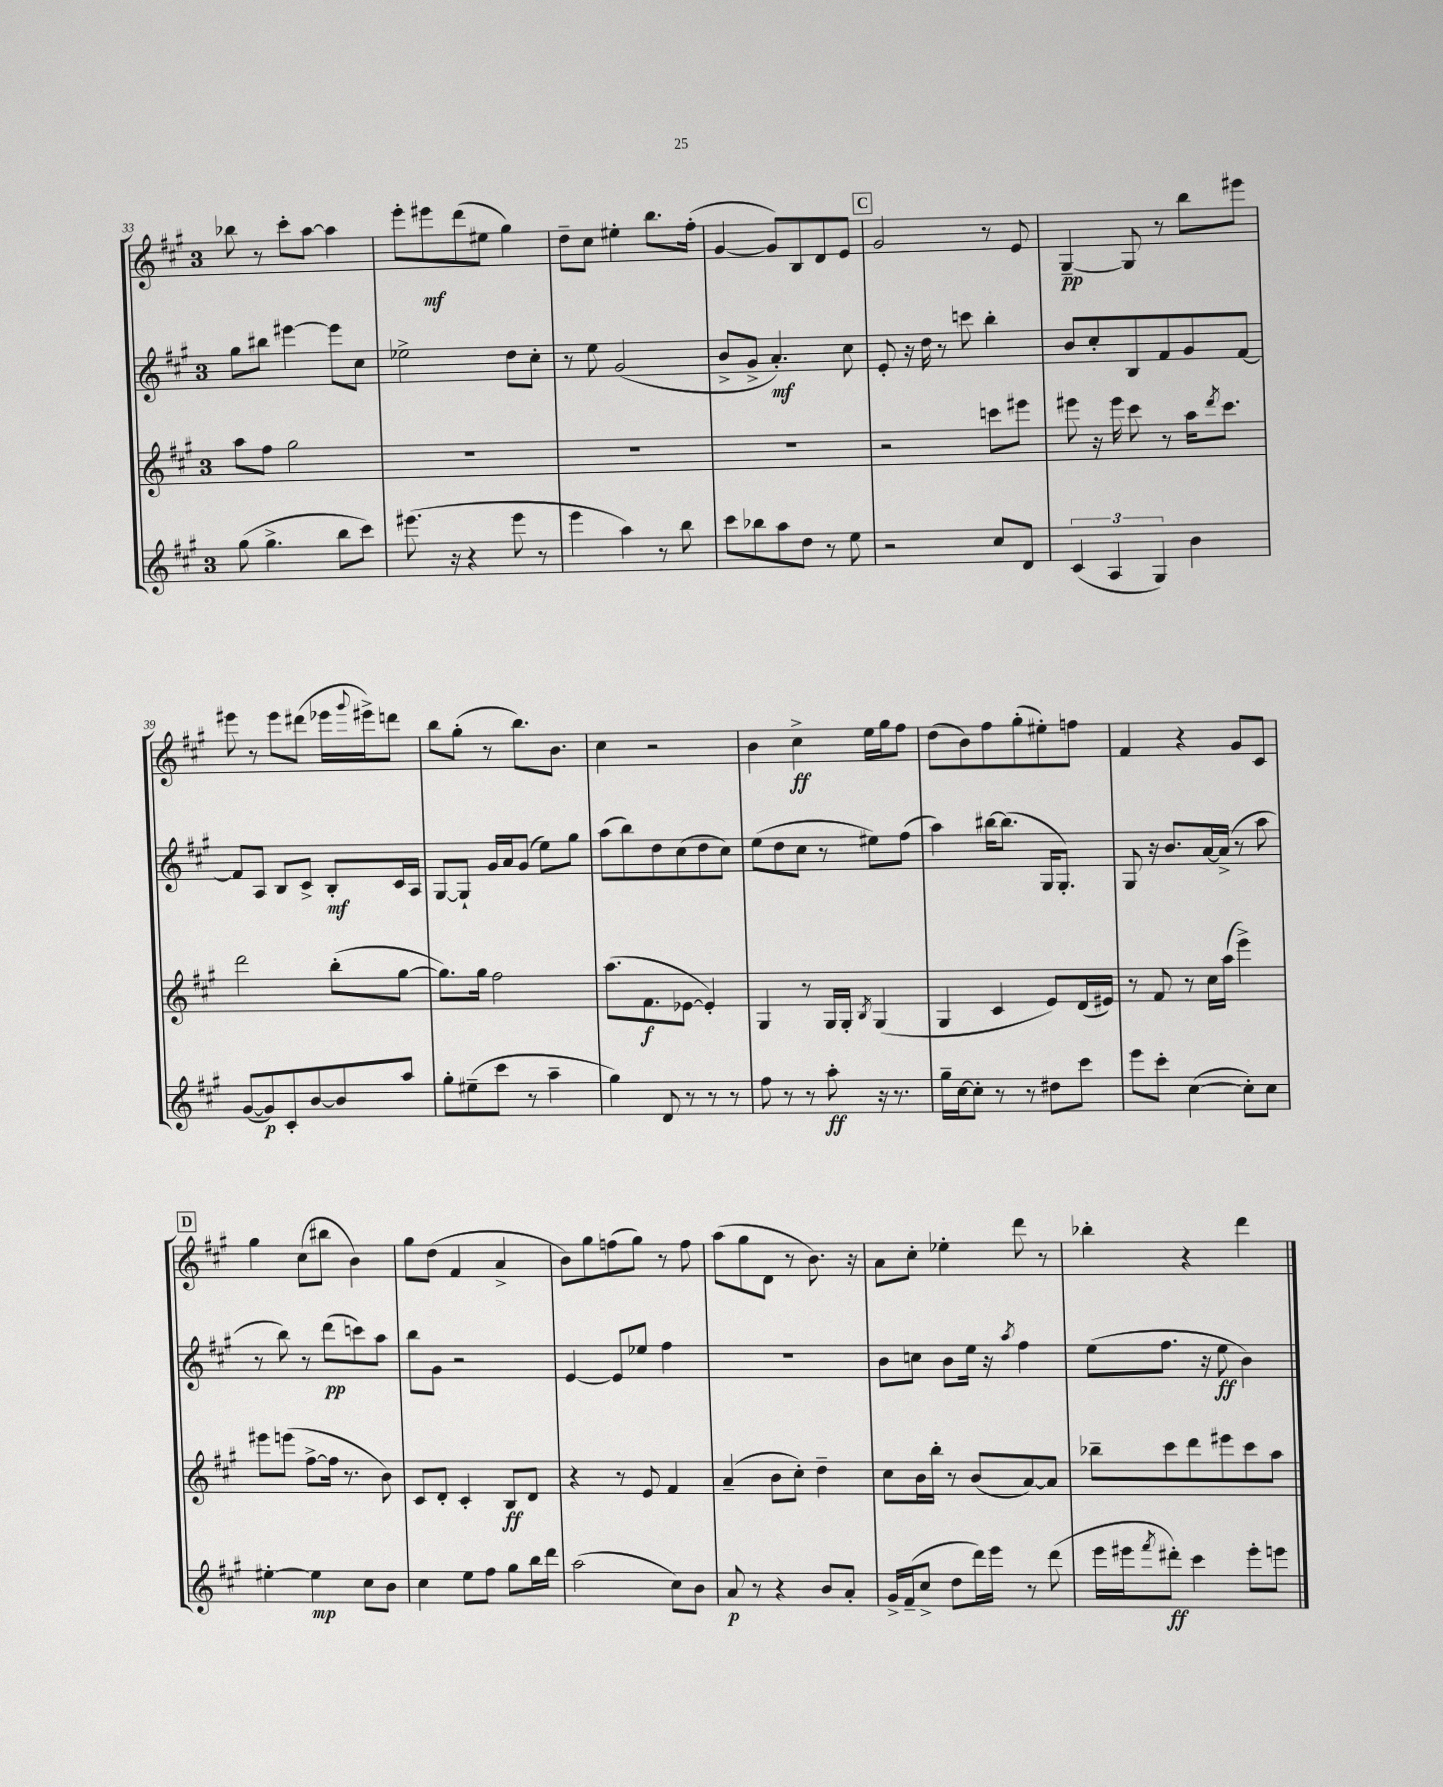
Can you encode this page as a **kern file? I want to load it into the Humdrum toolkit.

**kern	**dynam	**kern	**dynam	**kern	**dynam	**kern	**dynam
*part4	*part4	*part3	*part3	*part2	*part2	*part1	*part1
*staff4	*staff4	*staff3	*staff3	*staff2	*staff2	*staff1	*staff1
*clefG2	*	*clefG2	*	*clefG2	*	*clefG2	*
*k[f#c#g#]	*	*k[f#c#g#]	*	*k[f#c#g#]	*	*k[f#c#g#]	*
*M3/4	*	*M3/4	*	*M3/4	*	*M3/4	*
=33	=33	=33	=33	=33	=33	=33	=33
(8gg#\	.	8aa\L	.	8gg#\L	.	8bb-X\	.
4.gg#^\	.	8ff#\J	.	8bb#X\J	.	8r	.
.	.	2gg#\	.	[4eee#X\	.	8ccc#'\L	.
.	.	.	.	.	.	[8aa\J	.
8bb\L	.	.	.	8eee#\L]	.	4aa\]	.
8ccc#\J)	.	.	.	8cc#\J	.	.	.
=34	=34	=34	=34	=34	=34	=34	=34
(8.eee#X\	.	2.r	.	2ee-X^\	.	8eee'\L	.
.	.	.	.	.	.	8eee#X\	mf
16r	.	.	.	.	.	.	.
4r	.	.	.	.	.	(8ddd\	.
.	.	.	.	.	.	8ee#X\J	.
8eee#\	.	.	.	8dd\L	.	4gg#\)	.
8r	.	.	.	8cc#'\J	.	.	.
=35	=35	=35	=35	=35	=35	=35	=35
4eee\	.	2.r	.	8r	.	8dd~\L	.
.	.	.	.	8ee\	.	8cc#\J	.
4aa\)	.	.	.	(2g#/	.	4ee#X'\	.
8r	.	.	.	.	.	8.bb\L	.
8bb\	.	.	.	.	.	.	.
.	.	.	.	.	.	(16ff#'\Jk	.
=36	=36	=36	=36	=36	=36	=36	=36
8ccc#\L	.	2.r	.	8b^/L	.	[4g#/	.
8bb-X\	.	.	.	8g#^/J	.	.	.
8aa\	.	.	.	4.a'/)	mf	8g#/L])	.
8dd\J	.	.	.	.	.	8B/	.
8r	.	.	.	.	.	8d/	.
8ee\	.	.	.	8cc#\	.	8e/J	.
!!LO:REH:place=s1:t=C
=37	=37	=37	=37	=37	=37	=37	=37
2r	.	2r	.	8e'/	.	2g#/	.
.	.	.	.	16r	.	.	.
.	.	.	.	16dd\	.	.	.
.	.	.	.	8r	.	.	.
.	.	.	.	8cccn\	.	.	.
8cc#/L	.	8cccn\L	.	4bb'\	.	8r	.
8d/J	.	8eee#X\J	.	.	.	8e/	.
=38	=38	=38	=38	=38	=38	=38	=38
(6c#/	.	8eee#X\	.	8b/L	.	[4G#~/	pp
.	.	16r	.	8cc#'/	.	.	.
6A/	.	.	.	.	.	.	.
.	.	16eee#\	.	.	.	.	.
.	.	8ccc#\	.	8B/	.	8G#/]	.
6G#/)	.	.	.	.	.	.	.
.	.	8r	.	8f#/	.	8r	.
4b\	.	16aa\KL	.	8g#/	.	8bb\L	.
.	.	8qddd/	.	.	.	.	.
.	.	8.ccc#\J	.	.	.	.	.
.	.	.	.	[8f#/J	.	8eee#X\J	.
!!LO:LB:g=z
=39	=39	=39	=39	=39	=39	=39	=39
([8g#/L	.	2ddd\	.	8f#/L]	.	8eee#X\	.
8g#/])	p	.	.	8A/J	.	8r	.
8c#'/	.	.	.	8B/L	.	8eee#\L	.
[8b/	.	.	.	8c#^/J	.	(8ddd#X\J	.
8b/]	.	(8bb'\L	.	8B'/L	mf	16eee-X\LL	.
.	.	.	.	.	.	8qqggg#/	.
.	.	.	.	.	.	16eee#X^\J)	.
8aa/J	.	[8gg#\J	.	16c#/L	.	8dddn\J	.
.	.	.	.	16A/JJ	.	.	.
=40	=40	=40	=40	=40	=40	=40	=40
8gg#'\L	.	8.gg#\L])	.	[8G#/L	.	8bb\L	.
(8ee#X~\	.	.	.	8G#`/J]	.	(8gg#'\J	.
.	.	16gg#\Jk	.	.	.	.	.
8ccc#\J	.	2ff#\	.	16g#/LL	.	8r	.
.	.	.	.	16a/J	.	.	.
8r	.	.	.	(8g#/J	.	8.bb\L)	.
4aa~\	.	.	.	8ee\L)	.	.	.
.	.	.	.	.	.	8.b\J	.
.	.	.	.	8gg#\J	.	.	.
=41	=41	=41	=41	=41	=41	=41	=41
4gg#\)	.	(8.aa\L	.	(8aa\L	.	4cc#\	.
.	.	.	.	8bb\)	.	.	.
.	.	8.f#\	f	.	.	.	.
8d/	.	.	.	8dd\	.	2r	.
8r	.	[8e-X\J	.	(8cc#\	.	.	.
8r	.	4e-'/])	.	8dd\	.	.	.
8r	.	.	.	8cc#\J)	.	.	.
=42	=42	=42	=42	=42	=42	=42	=42
8ff#\	.	4G#/	.	(8ee\L	.	4b\	.
8r	.	.	.	8dd\	.	.	.
8r	.	8r	.	8cc#\J	.	4cc#^\	ff
8aa'\	ff	16G#/LL	.	8r	.	.	.
.	.	16G#'/JJ	.	.	.	.	.
.	.	8qB/	.	.	.	.	.
16r	.	(4G#/	.	8ee#X\L)	.	16ee\LL	.
8.r	.	.	.	.	.	16gg#\J	.
.	.	.	.	(8ff#\J	.	8ff#\J	.
=43	=43	=43	=43	=43	=43	=43	=43
16gg#~\LL	.	4G#/	.	4aa\)	.	(8dd\L	.
[16cc#\J	.	.	.	.	.	.	.
8cc#'\J]	.	.	.	.	.	8b\)	.
8r	.	4c#/	.	[16bb#X\KL	.	8ff#\	.
.	.	.	.	(8.bb#\J]	.	.	.
8r	.	.	.	.	.	(8gg#'\	.
8dd#X\L	.	8e/L)	.	16G#/KL	.	8ee#X'\)	.
.	.	.	.	8.G#'/J)	.	.	.
8ccc#\J	.	(16d/L	.	.	.	8ffn\J	.
.	.	16e#X/JJ)	.	.	.	.	.
=44	=44	=44	=44	=44	=44	=44	=44
8eee\L	.	8r	.	8G#/	.	4f#/	.
8ccc#'\J	.	8f#/	.	16r	.	.	.
.	.	.	.	8.b/L	.	.	.
([4cc#\	.	8r	.	.	.	4r	.
.	.	16cc#\LL	.	[16a/L	.	.	.
.	.	(16aa\JJ	.	(16a^/JJ]	.	.	.
8cc#'\L])	.	4eee^\)	.	8r	.	8g#/L	.
8cc#\J	.	.	.	8aa\	.	8c#/J	.
!!LO:LB:g=z
!!LO:REH:place=s1:t=D
=45	=45	=45	=45	=45	=45	=45	=45
[4ee#X'\	.	8eee#X\L	.	8r	.	4gg#\	.
.	.	(8eeen\J	.	8bb\)	.	.	.
4ee#\]	mp	[8ff#^\L	.	8r	.	(8cc#\L	.
.	.	16ff#\Jk]	.	(8ddd\L	pp	8bb#X\J	.
.	.	8.r	.	.	.	.	.
8cc#\L	.	.	.	8cccn\)	.	4b\)	.
8b\J	.	8b\)	.	8aa\J	.	.	.
=46	=46	=46	=46	=46	=46	=46	=46
4cc#\	.	8c#/L	.	8bb\L	.	8gg#\L	.
.	.	8d'/J	.	8g#\J	.	(8dd\J	.
8ee\L	.	4c#'/	.	2r	.	4f#/	.
8ff#\J	.	.	.	.	.	.	.
8gg#\L	.	8B/L	ff	.	.	4a^/	.
16bb\L	.	8d/J	.	.	.	.	.
16ddd\JJ	.	.	.	.	.	.	.
=47	=47	=47	=47	=47	=47	=47	=47
(2aa\	.	4r	.	[4e/	.	8b\L)	.
.	.	.	.	.	.	8gg#\	.
.	.	8r	.	8e/L]	.	(8ffn\	.
.	.	8e/	.	8ee-X/J	.	8gg#\J)	.
8cc#\L)	.	4f#/	.	4ff#\	.	8r	.
8b\J	.	.	.	.	.	8ff\	.
=48	=48	=48	=48	=48	=48	=48	=48
8a/	p	(4a~/	.	2.r	.	(8aa\L	.
8r	.	.	.	.	.	8gg#\	.
4r	.	8b\L	.	.	.	8d\J	.
.	.	8cc#'\J)	.	.	.	8r	.
8b/L	.	4dd~\	.	.	.	8.b\)	.
8a'/J	.	.	.	.	.	.	.
.	.	.	.	.	.	16r	.
=49	=49	=49	=49	=49	=49	=49	=49
16g#^/LL	.	8cc#\L	.	8b\L	.	8a\L	.
(16f#~/J	.	.	.	.	.	.	.
8cc#^/J	.	16b\L	.	8ccn\J	.	8cc#'\J	.
.	.	16bb'\JJ	.	.	.	.	.
8dd\L	.	8r	.	8b\L	.	4ee-X'\	.
16ddd\L)	.	(8b/L	.	16ee\Jk	.	.	.
16eee\JJ	.	.	.	16r	.	.	.
.	.	.	.	8qaa/	.	.	.
8r	.	[8a/)	.	4ff#\	.	8ddd\	.
(8ddd\	.	8a/J]	.	.	.	8r	.
=50	=50	=50	=50	=50	=50	=50	=50
16eee\LL	.	8bb-X~\L	.	(8ee\L	.	4bb-X'\	.
16eee#X\J	.	.	.	.	.	.	.
8qfff#/	.	.	.	.	.	.	.
8ddd#X'\J)	ff	8ccc#\	.	8.ff#\J	.	.	.
4ccc#\	.	8ddd\	.	.	.	4r	.
.	.	.	.	16r	.	.	.
.	.	8eee#X\	.	8ee\	ff	.	.
8eee#'\L	.	8ccc#\	.	4b\)	.	4ddd\	.
8eeen\J	.	8aa\J	.	.	.	.	.
==	==	==	==	==	==	==	==
*-	*-	*-	*-	*-	*-	*-	*-
